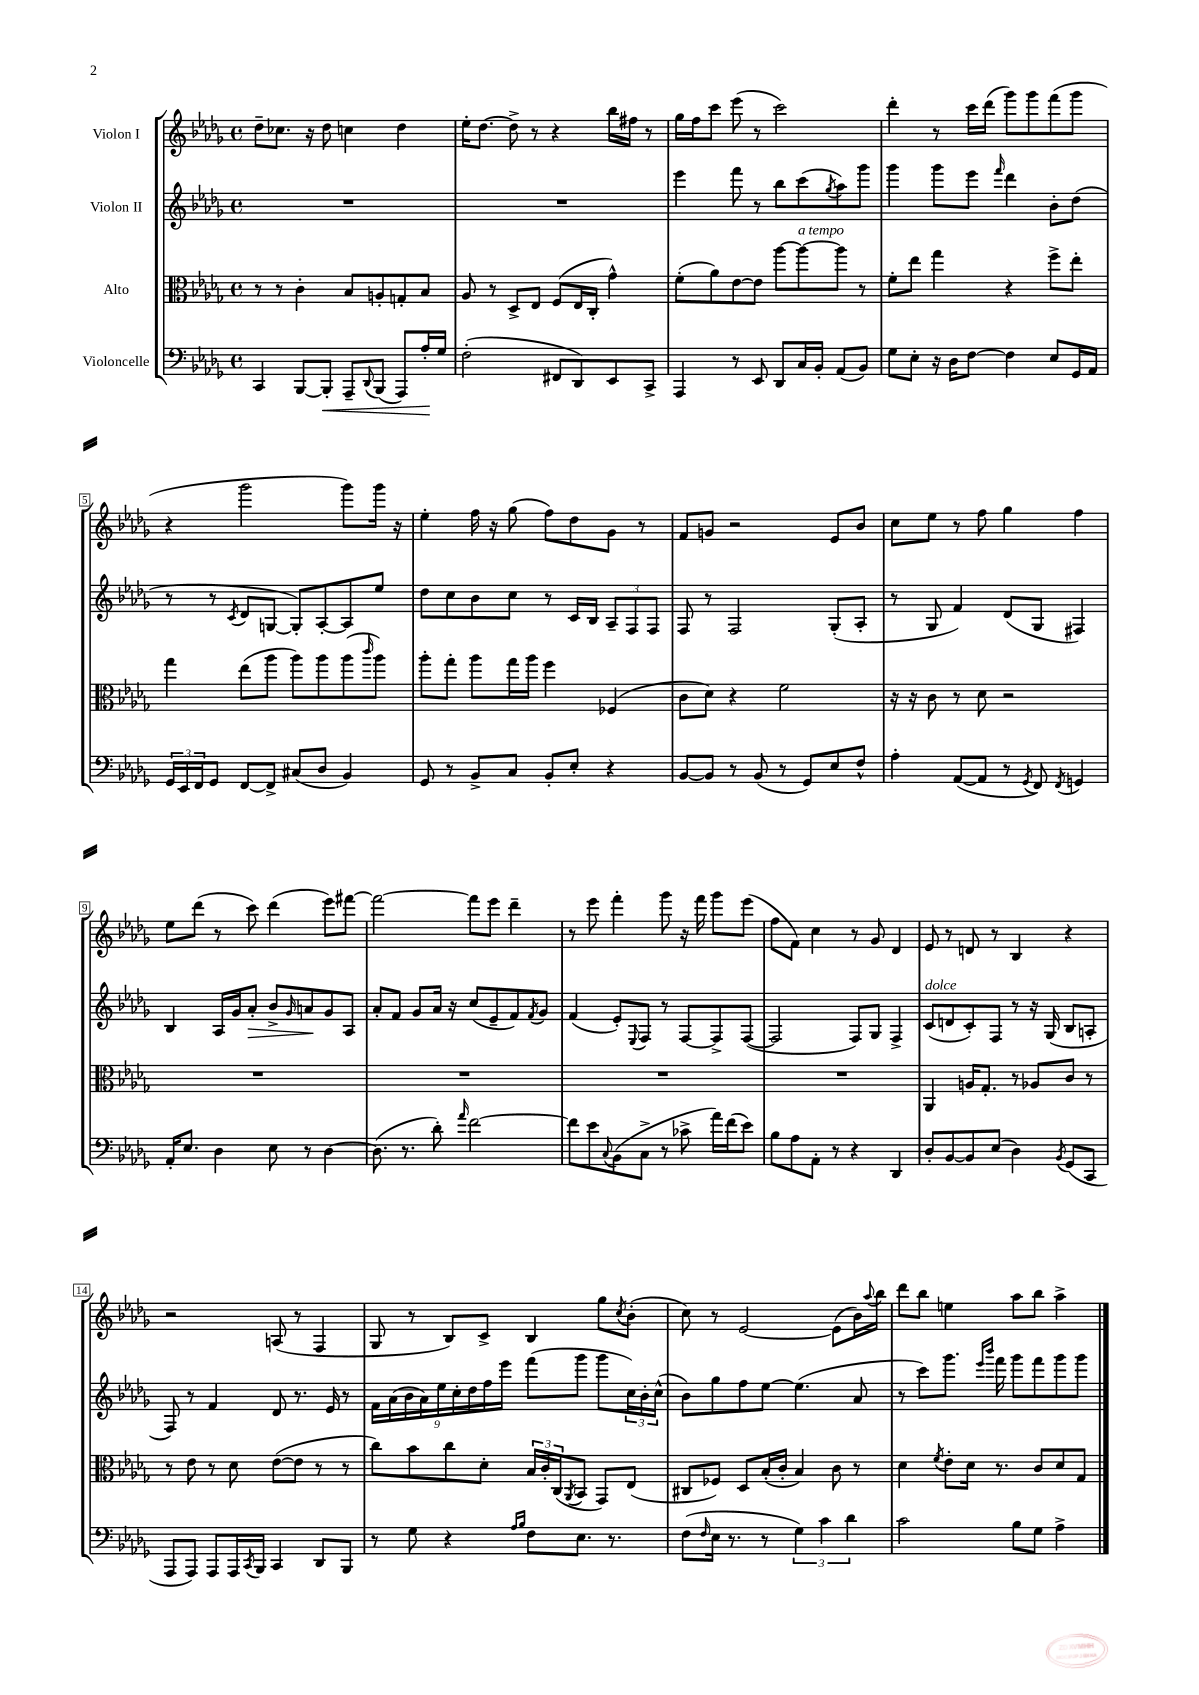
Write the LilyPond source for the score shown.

<<
\new StaffGroup <<
\new Staff = "s0" \with { instrumentName = "Violon I" } {
    \clef treble \key des \major \defaultTimeSignature \time 4/4
    des''8-- ces''8. r16 des''8 c''4 des''4 |
    ees''16-. des''8.~ des''8-> r8 r4 bes''16 fis''16 r8 |
    ges''16 f''16 c'''8 ees'''8( r8 c'''2) |
    des'''4-. r8 c'''16 des'''16( ges'''8) ges'''8 f'''8( ges'''8 |
    r4 ges'''2 ges'''8) ges'''16 r16 |
    ees''4-. f''16 r16 ges''8( f''8) des''8 ges'8 r8 |
    f'8 g'8 r2 ees'8 bes'8 |
    c''8 ees''8 r8 f''8 ges''4 f''4 |
    ees''8 des'''8( r8 c'''8) des'''4( ees'''8) fis'''8~ |
    fis'''2~ fis'''8 ees'''8 des'''4-- |
    r8 ees'''8 f'''4-. ges'''8 r16 f'''16 ges'''8 ees'''8( |
    f''8 f'8) c''4 r8 ges'8 des'4 |
    ees'8 r8 d'8 r8 bes4 r4 |
    r2 a8( r8 f4 |
    ges8 r8 bes8) c'8-> bes4 ges''8 \acciaccatura { c''8 } bes'8-.( |
    c''8) r8 ees'2~ ees'8( bes'16) \appoggiatura { aes''8 } bes''16 |
    des'''8 bes''8 e''4 aes''8 bes''8 aes''4-> \bar "|." |
}
\new Staff = "s1" \with { instrumentName = "Violon II" } {
    \clef treble \key des \major \defaultTimeSignature \time 4/4
    R1 |
    R1 |
    ees'''4 f'''8 r8 bes''8 c'''8( \acciaccatura { ges''8 } aes''8) ges'''8 |
    ges'''4 ges'''8 ees'''8 \grace { f'''16 } des'''4 bes'8-. des''8( |
    r8 r8 \acciaccatura { c'8 } des'8 g8~ g8-.) aes8~-. aes8 ees''8 |
    des''8 c''8 bes'8 c''8 r8 c'16 bes16 \tuplet 3/2 { aes8-- f8 f8 } |
    f8 r8 f2 ges8-.( aes8-. |
    r8 ges8 f'4) des'8( ges8 fis4) |
    bes4 aes16 ges'16 aes'8-.\> bes'8-> \grace { ges'16 } a'8\! ges'8 aes8 |
    aes'8-. f'8 ges'8 aes'16 r16 c''8( ees'8-- f'8) \acciaccatura { f'8 } ges'8 |
    f'4( ees'8-.) \appoggiatura { ees8 } f8 r8 f8~ f8-> f8~( |
    f2 f8) ges8 f4-> |
    c'8^\markup { \italic "dolce" }( d'8 c'8-.) f8 r8 r16 ges16( bes8 a8-. |
    f8) r8 f'4 des'8 r8. ees'16 r8 |
    \tuplet 9/8 { f'16 aes'16( bes'16 aes'16) ees''16 c''16-. des''16 f''16 ees'''16 } f'''8( ges'''8 ges'''8 \tuplet 3/2 { c''16) bes'16-. c''16-^( } |
    bes'8) ges''8 f''8 ees''8~ ees''4.( aes'8 |
    r8 c'''8) ges'''8. \grace { ees'''16 bes'''16 } f'''16 ges'''8 f'''8 ges'''8 ges'''8 \bar "|." |
}
\new Staff = "s2" \with { instrumentName = "Alto" } {
    \clef alto \key des \major \defaultTimeSignature \time 4/4
    r8 r8 c'4-. bes8 a8-. g8-. bes8 |
    aes8 r8 des8-> ees8 f8( ees16 c16-. ges'4-^) |
    f'8-.( aes'8) ees'8~ ees'8 aes''8~ aes''8~^\markup { \italic "a tempo" } aes''8 r8 |
    f'8-. ees''8 ges''4 r4 f''8-> ees''8-. |
    ges''4 ees''8( aes''8 aes''8) aes''8 aes''8( \grace { c'''16 } aes''8) |
    aes''8-. ges''8-. aes''8 ges''16 aes''16 f''4 fes4( |
    c'8 des'8) r4 f'2 |
    r16 r16 c'8 r8 des'8 r2 |
    R1 |
    R1 |
    R1 |
    R1 |
    aes,4 a16 ges8.-. r8 aes8 c'8 r8 |
    r8 ees'8 r8 des'8 ees'8~( ees'8 r8 r8 |
    c''8) bes'8 c''8 des'8-. \tuplet 3/2 { bes16 c'16-. c16( } \acciaccatura { aes,8 } bes,8 ges,8) ees8( |
    cis8 fes8) des8 bes16-.( c'16-. bes4) c'8 r8 |
    des'4 \acciaccatura { f'8 } ees'8-. des'16 r8. c'8 des'8 ges8 \bar "|." |
}
\new Staff = "s3" \with { instrumentName = "Violoncelle" } {
    \clef bass \key des \major \defaultTimeSignature \time 4/4
    c,4 bes,,8~ bes,,8-.\< aes,,8-- \appoggiatura { des,8 } bes,,8( aes,,8) aes16-.\! ges16 |
    f2-.( fis,8 des,8) ees,8 c,8-> |
    aes,,4 r8 ees,8 des,8 c16 bes,16-. aes,8( bes,8) |
    ges8 ees8-. r16 des16 f8~ f4 ees8 ges,16 aes,16 |
    \tuplet 3/2 { ges,16 ees,16 f,16 } ges,8 f,8~ f,8-> cis8( des8 bes,4) |
    ges,8 r8 bes,8-> c8 bes,8-. ees8-. r4 |
    bes,8~ bes,8 r8 bes,8( r8 ges,8) ees8 f8-^ |
    aes4-. aes,8~( aes,8 r8 \acciaccatura { ges,8 } f,8) \acciaccatura { f,8 } g,4 |
    aes,16-. ees8. des4 ees8 r8 des4~ |
    des8.( r8. des'8-.) \grace { aes'16 } f'2~ |
    f'8 ees'8 \appoggiatura { c8 } bes,8( c8-> r8 ces'8-> aes'16) f'16( ees'8) |
    bes8 aes8 aes,8-. r8 r4 des,4 |
    des8-. bes,8~ bes,8 ees8( des4) \acciaccatura { bes,8 } ges,8( c,8 |
    aes,,8 aes,,8) aes,,8 aes,,16 \acciaccatura { c,8 } bes,,16 c,4 des,8 bes,,8 |
    r8 ges8 r4 \grace { aes16 bes16 } f8 ees8. r8. |
    f8( \grace { f16 } ees16 r8. r8 \tuplet 3/2 { ges4) c'4 des'4 } |
    c'2 bes8 ges8 aes4-> \bar "|." |
}
>>
>>
\layout { \context { \Score \override BarNumber.stencil = #(make-stencil-boxer 0.1 0.3 ly:text-interface::print) } }
